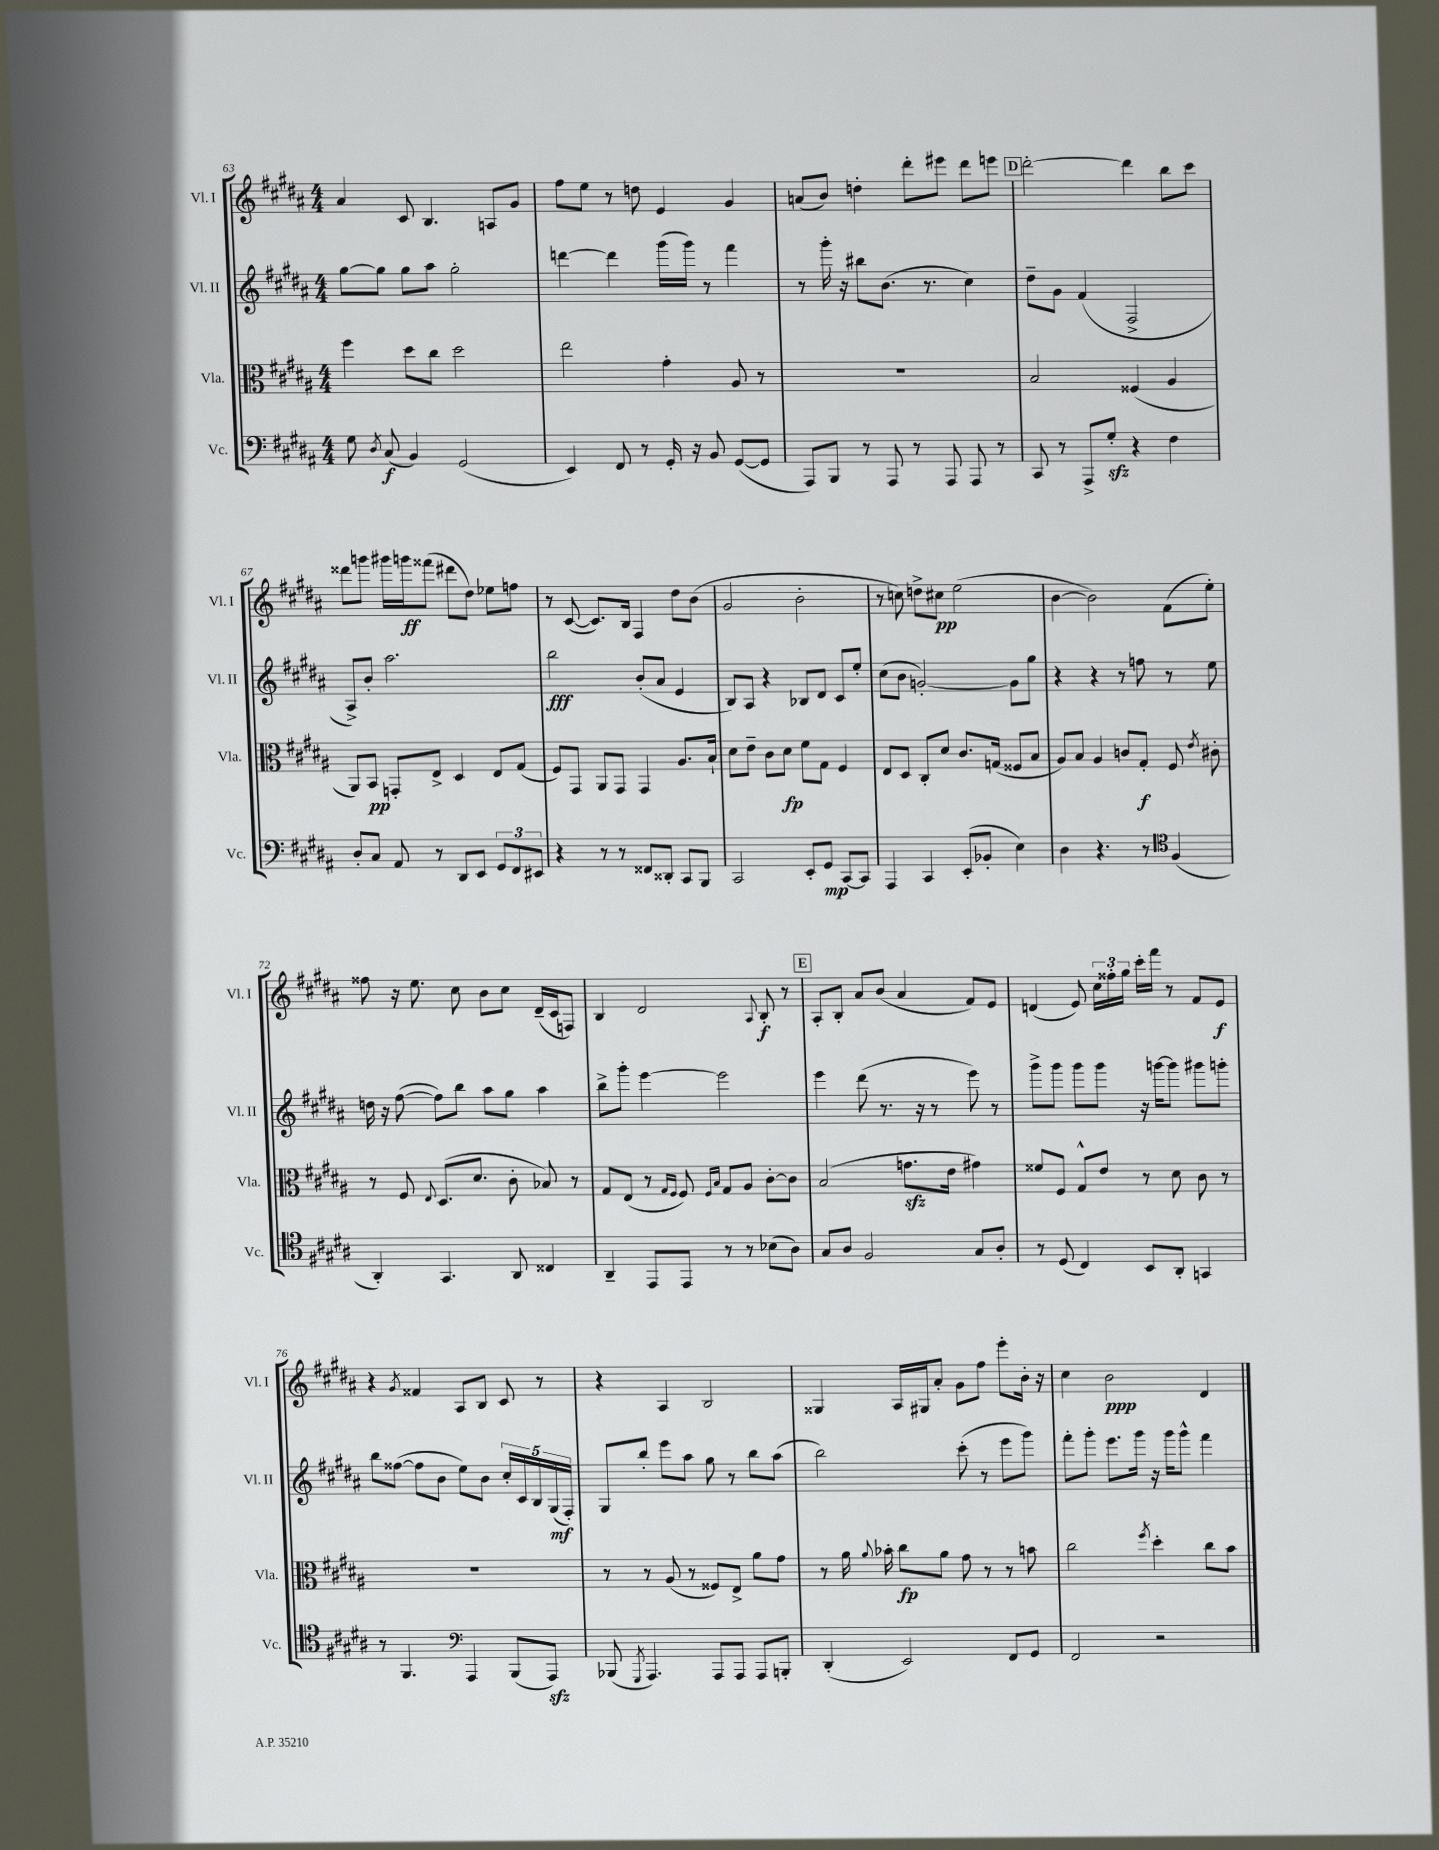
<<
\new StaffGroup <<
\new Staff = "s0" \with { instrumentName = "Vl. I" shortInstrumentName = "Vl. I" } {
    \clef treble \key b \major \numericTimeSignature \time 4/4
    \autoBeamOff ais'4 cis'8 b4. a8[ gis'8] |
    fis''8[ e''8] r8 d''8 e'4 gis'4 |
    a'8[( b'8]) d''4-. dis'''8[-. eis'''8] dis'''8[ e'''8] |
    \mark \markup { \box "D" } dis'''2~-. dis'''4 b''8[ cis'''8] |
    disis'''8[ g'''8] gis'''16[ g'''16\ff fisis'''8]( dis'''8[ dis''8]) ees''8[ f''8] |
    r8 cis'8~( cis'8.[) b16] fis4 dis''8[ b'8]( |
    gis'2 b'2-. |
    r8 c''8) d''8[-> cis''8]\pp e''2( |
    b'4~ b'2) fis'8[( e''8]-.) |
    fisis''8 r16 e''8. cis''8 b'8[ cis''8] dis'16[--( cis'16 f8]) |
    b4 dis'2 \appoggiatura { ais8 } b8-.\f r8 |
    \mark \markup { \box "E" } ais8[-. b8]-. ais'8[ b'8]( ais'4 fis'8[) e'8] |
    d'4( e'8) \tuplet 3/2 { cis''16[ fisis''16-. gis''16] } cis'''16[-. fis'''16] r8 fis'8[ e'8]\f |
    r4 \acciaccatura { gis'8 } fisis'4 ais8[ b8] cis'8 r8 |
    r4 ais4 b2 |
    gisis4 ais16[ gis16 ais'8]-. gis'8[ fis''8] e'''8[-. b'16]-. r16 |
    cis''4 b'2\ppp dis'4 \bar "|." |
}
\new Staff = "s1" \with { instrumentName = "Vl. II" shortInstrumentName = "Vl. II" } {
    \clef treble \key b \major \numericTimeSignature \time 4/4
    \autoBeamOff gis''8[~ gis''8] gis''8[ ais''8] gis''2-. |
    d'''4~ d'''4 gis'''16[( gis'''16]) r8 fis'''4 |
    r8 gis'''16-. r16 bis''8[ b'8.]( r8. cis''4) |
    \mark \markup { \box "D" } dis''8[-- gis'8] fis'4( fis2-> |
    ais8[->) b'8]-. ais''2. |
    b''2\fff b'8[-.( ais'8] e'4 |
    b8[) ais8] r4 bes8[ dis'8] cis'8[ e''8]-. |
    cis''8[( b'8] g'2~-.) g'8[ gis''8] |
    r4 r4 r8 f''8 r8 e''8 |
    d''16 r16 fis''8~( fis''8[) b''8] ais''8[ gis''8] ais''4 |
    b''8[-> gis'''8]-. e'''4~ e'''2 |
    \mark \markup { \box "E" } e'''4 dis'''8( r8. r16 r8 e'''8) r8 |
    gis'''8[-> gis'''8] gis'''8[ gis'''8] r16 g'''16[~ g'''8] gis'''8[ g'''8]-. |
    b''8[ fisis''8]~( fisis''8[ b'8] e''8[) b'8] \tuplet 5/4 { cis''16[-. cis'16 b16 gis16\mf( fis16]-.) } |
    gis8[ b''8]-. e'''8[ ais''8] gis''8 r8 b''8[ ais''8]( |
    b''2) cis'''8-.( r8 e'''8[ gis'''8]) |
    fis'''8[-. gis'''8]-. e'''8.[ gis'''16] r16 gis'''16[ gis'''8]-^ fis'''4 \bar "|." |
}
\new Staff = "s2" \with { instrumentName = "Vla." shortInstrumentName = "Vla." } {
    \clef alto \key b \major \numericTimeSignature \time 4/4
    \autoBeamOff fis''4 dis''8[ cis''8] dis''2 |
    e''2 gis'4-. ais8 r8 |
    R1 |
    \mark \markup { \box "D" } b2 fisis4( ais4 |
    ais,8[) b,8]\pp g,8[-. e8]-> dis4 e8[ gis8]( |
    fis8[) gis,8] ais,8[ gis,8] gis,4 ais8.[ b16]-! |
    dis'8[ e'8]-- cis'8[ dis'8]\fp fis'8[ gis8] fis4 |
    e8[ dis8] cis8[-. dis'8] cis'8.[ g16]( fisis8[ b8] |
    ais8[) b8] ais4 c'8[ gis8]-.\f fis8 \acciaccatura { e'8 } cis'8-. |
    r8 fis8 \appoggiatura { e8 } dis8.[( dis'8.] cis'8-. bes8) r8 |
    gis8[ e8]( r8 \grace { gis16[ fis16] } fis8) \grace { fis16[ b16] } gis8[ ais8] cis'8[~-. cis'8] |
    \mark \markup { \box "E" } b2( g'8.[\sfz e'16] gis'4) |
    fisis'8[ fis8] gis8[-^ e'8] r8 dis'8 cis'8 r8 |
    R1 |
    r8 r8 ais8( r8 fisis8[) e8]-> ais'8[ gis'8] |
    r8 ais'16 \appoggiatura { ais'8 } bes'16-. cis''8[\fp ais'8] gis'8 r8 r8 b'8 |
    cis''2 \acciaccatura { fis''8 } dis''4-. cis''8[ b'8] \bar "|." |
}
\new Staff = "s3" \with { instrumentName = "Vc." shortInstrumentName = "Vc." } {
    \clef bass \key b \major \numericTimeSignature \time 4/4
    \autoBeamOff gis8 \acciaccatura { dis8 } cis8\f( b,4) gis,2( |
    e,4) fis,8 r8 gis,16-. r16 b,8 gis,8[~( gis,8] |
    ais,,8[) b,,8] r8 ais,,8 r8 ais,,8 ais,,8 r8 |
    \mark \markup { \box "D" } cis,8 r8 ais,,8[-> gis8]-.\sfz r4 fis4 |
    dis8[-. cis8] ais,8 r8 dis,8[ e,8] \tuplet 3/2 { gis,8[ fis,8 eis,8] } |
    r4 r8 r8 fisis,8[ disis,8]-. cis,8[ b,,8] |
    cis,2 e,8[-. gis,8]\mp cis,8[~ cis,8] |
    ais,,4 cis,4 e,8[-.( bes,8]-. e4) |
    dis4 r4. r8 \clef tenor fis4( |
    ais,4-.) gis,4. ais,8 cisis4 |
    ais,4-- e,8[ e,8] r8 r8 bes8[( ais8]) |
    \mark \markup { \box "E" } gis8[ ais8] fis2 gis8[ ais8]-. |
    r8 dis8( cis4) b,8[ ais,8]-. g,4 |
    r8 fis,4. \clef bass ais,,4 b,,8[( ais,,8]\sfz) |
    bes,,8( \acciaccatura { gis,,8 } ais,,4.) ais,,8[ ais,,8] ais,,8[ b,,8]-. |
    dis,4-.( e,2) fis,8[ gis,8] |
    fis,2 r2 \bar "|." |
}
>>
>>
\layout { \context { \Score currentBarNumber = #63 } }
